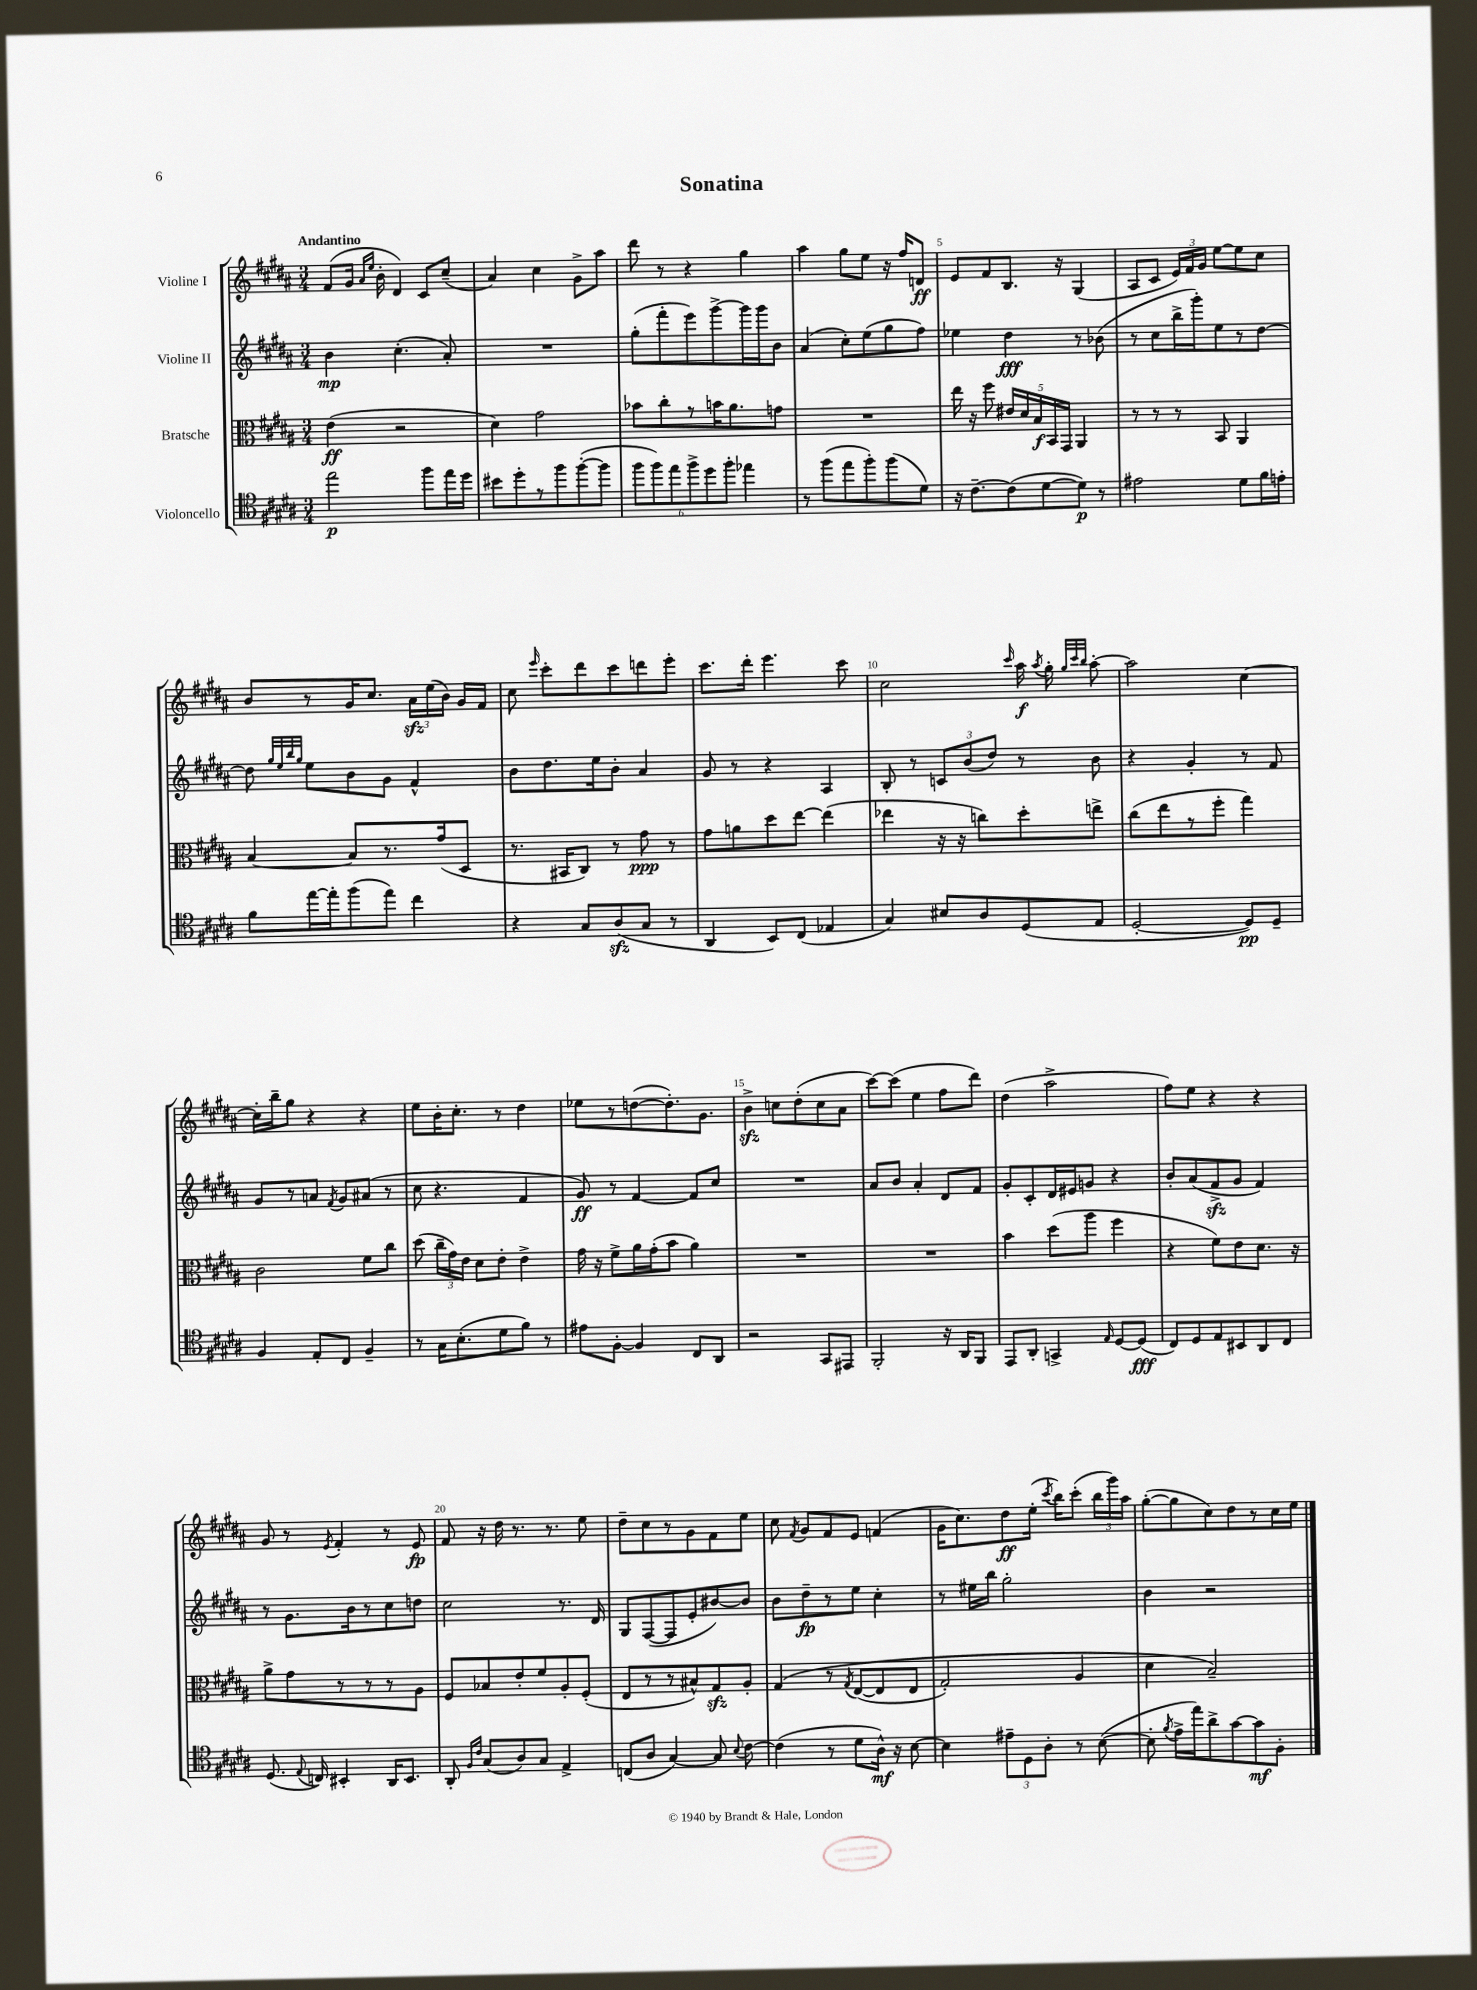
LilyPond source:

\header { title = "Sonatina" }
<<
\new StaffGroup <<
\new Staff = "s0" \with { instrumentName = "Violine I" } {
    \clef treble \key b \major \numericTimeSignature \time 3/4 \tempo "Andantino"
    \autoBeamOff fis'8[( gis'16] \grace { ais'16[ e''16] } b'16-. dis'4) cis'8[ cis''8]--( |
    ais'4) cis''4 gis'8[-> ais''8] |
    dis'''8 r8 r4 gis''4 |
    ais''4 gis''8[ e''8] r16 fis''16[ d'8]\ff |
    e'8[ fis'8 b8.] r16 gis4( |
    ais8[ cis'8] \tuplet 3/2 { e'16[) fis'16 gis'16] } e''8[~ e''8 cis''8] |
    b'8[ r8 gis'16 cis''8.] \tuplet 3/2 { ais'16[\sfz e''16( b'16]) } gis'16[ fis'16] |
    cis''8 \grace { e'''16 } cis'''8[-. dis'''8 cis'''8 d'''8 e'''8]-. |
    cis'''8.[ dis'''16]-. e'''4. cis'''8 |
    cis''2 \grace { cis'''16 } ais''16\f \acciaccatura { ais''8 } gis''16-. \grace { gis''32[ cis'''32 b''32] } ais''8~-. |
    ais''2 cis''4~ |
    cis''16[-. b''16-- gis''8] r4 r4 |
    e''8[ b'16-. cis''8.]-. r8 dis''4 |
    ees''8[ r8 d''8~( d''8.-.) gis'8.] |
    b'4->\sfz c''8[ dis''8-.( c''8 ais'8] |
    cis'''8[~) cis'''8]( e''4 fis''8[ dis'''8]) |
    dis''4( ais''2-> |
    fis''8[) e''8] r4 r4 |
    gis'8 r8 \acciaccatura { e'8 } fis'4-. r8 e'8\fp |
    fis'8 r16 dis''16 r8. r8. e''8 |
    dis''8[-- cis''8 r8 gis'8 fis'8 e''8] |
    cis''8 \acciaccatura { fis'8 } gis'8[ fis'8 e'8] f'4( |
    gis'16[ cis''8.) dis''8\ff e''16]-.( \acciaccatura { cis'''8 } b''16[) cis'''8]-.( \tuplet 3/2 { b''16[ gis'''16) ais''16] } |
    gis''8[~-.( gis''8 cis''8) dis''8 r8 cis''16 e''16] \bar "|." |
}
\new Staff = "s1" \with { instrumentName = "Violine II" } {
    \clef treble \key b \major \numericTimeSignature \time 3/4
    \autoBeamOff b'4\mp cis''4.-.( ais'8-.) |
    R2. |
    gis''8[-.( fis'''8-. e'''8) gis'''8~-> gis'''16 gis'''16 b'8] |
    ais'4( cis''8[-.) e''8( gis''8 fis''8]) |
    ees''4 dis''4\fff r8 bes'8( |
    r8 cis''8[ b''16-> gis'''16-.) e''8 r8 dis''8]~ |
    dis''8 \grace { gis''32[ e''32 b''32 gis''32] } e''8[ b'8 gis'8] fis'4-^ |
    b'8[ dis''8. e''16 b'8]-. ais'4 |
    gis'8 r8 r4 ais4 |
    b8-. r8 \tuplet 3/2 { c'8[ b'8( dis''8]) } r8 b'8 |
    r4 gis'4-. r8 fis'8 |
    gis'8[ r8 a'8] \acciaccatura { fis'8 } gis'8[ ais'8]( r8 |
    cis''8 r4. fis'4 |
    gis'8\ff) r8 fis'4~ fis'8[ cis''8] |
    R2. |
    ais'8[ b'8] ais'4-. dis'8[ fis'8] |
    gis'8[-. cis'8-. dis'16 eis'16 g'8] r4 |
    b'8[-. ais'8( fis'8->\sfz gis'8] fis'4) |
    r8 gis'8.[ b'16 r8 cis''8 d''8] |
    cis''2 r8. dis'16 |
    gis8[ fis8~( fis8 e'8-. bis'8~) bis'8] |
    b'8[ dis''8--\fp r8 e''8] cis''4-. |
    r8 eis''16[ b''16] gis''2-. |
    b'4 r2 \bar "|." |
}
\new Staff = "s2" \with { instrumentName = "Bratsche" } {
    \clef alto \key b \major \numericTimeSignature \time 3/4
    \autoBeamOff e'4\ff( r2 |
    dis'4) gis'2 |
    bes'8[ cis''8-. r8 b'16 ais'8. g'8] |
    R2. |
    e''16 r16 fis''8 \tuplet 5/4 { eis'16[ dis'16 b16\f b,16 gis,16] } ais,4 |
    r8 r8 r8 b,8 ais,4 |
    b4~ b8[ r8. gis'16( dis8] |
    r8. bis,16[ cis8]) r8 gis'8\ppp r8 |
    gis'8[ a'8 dis''8 e''8]~ e''4( |
    ees''4 r16 r16 c''8[) dis''8-. e''8]-> |
    cis''8[( e''8 r8 fis''8]-. gis''4) |
    cis'2 fis'8[ cis''8] |
    dis''8( \tuplet 3/2 { cis''16[-- gis'16) e'16] } dis'8[ e'8]-. e'4-> |
    gis'16 r16 fis'8[-> ais'16 gis'16-.( b'8] ais'4) |
    R2. |
    R2. |
    b'4 dis''8[( ais''8] fis''4 |
    r4 fis'8[) e'8 dis'8.] r16 |
    ais'8[-> gis'8 r8 r8 r8 ais8] |
    fis8[ bes8 e'8-. fis'8 ais8-. fis8]-.( |
    e8[ r8 r8 bis8-^) gis8\sfz ais8]-. |
    gis4\( r8 \acciaccatura { gis8 } e8[~( e8 e8] |
    gis2-.) ais4 |
    dis'4 b2--\) \bar "|." |
}
\new Staff = "s3" \with { instrumentName = "Violoncello" } {
    \clef tenor \key b \major \numericTimeSignature \time 3/4
    \autoBeamOff e''2\p fis''8[ e''16 dis''16] |
    bis'8[ dis''8-. r8 fis''8 fis''8~-.( fis''8] |
    \tuplet 6/4 { fis''8[ fis''8) e''8 fis''8-> dis''8 fis''8]-. } ees''4 |
    r8 fis''8[( e''8 fis''8-.) fis''8( dis'8]) |
    r16 cis'8.[~-- cis'8( dis'8~ dis'8]\p) r8 |
    eis'2 dis'8[ fis'16 e'16]-. |
    fis'8[ e''16~ e''16-. fis''8( e''8]) cis''4 |
    r4 gis8[ ais8\sfz( gis8] r8 |
    ais,4 b,8[) cis8]( ees4 |
    gis4) bis8[ ais8 dis8( e8] |
    dis2~-. dis8[\pp) dis8]-- |
    fis4 e8[-. cis8] fis4-- |
    r8 gis16[ b8.-.( dis'8 fis'8]) r8 |
    eis'8[ fis8]~-. fis4 cis8[ ais,8] |
    r2 gis,8[ eis,8] |
    fis,2-. r16 ais,16[ fis,8] |
    e,8[ ais,8]-. g,4-> \grace { e16 } dis8[~ dis8]\fff( |
    cis8[) dis8 e8 bis,8 ais,8 cis8] |
    dis8.( \appoggiatura { e8 } c16) bis,4-. ais,16[ bis,8.] |
    ais,8-. \grace { fis16[ cis'16] } gis8[( ais8) gis8] e4-> |
    c8[( ais8] gis4~) gis8 \appoggiatura { b8 } cis'8~ |
    cis'4( r8 dis'8[ ais16]-^\mf) r16 b8~ |
    b4 \tuplet 3/2 { eis'8[-- dis8 ais8]-. } r8 b8~( |
    b8-. \acciaccatura { fis'8 } e'16[-> e''16) ais'8-> gis'8~ gis'8\mf fis8]-. \bar "|." |
}
>>
>>
\layout { \context { \Score \override BarNumber.break-visibility = ##(#f #t #t) barNumberVisibility = #(every-nth-bar-number-visible 5) } }
